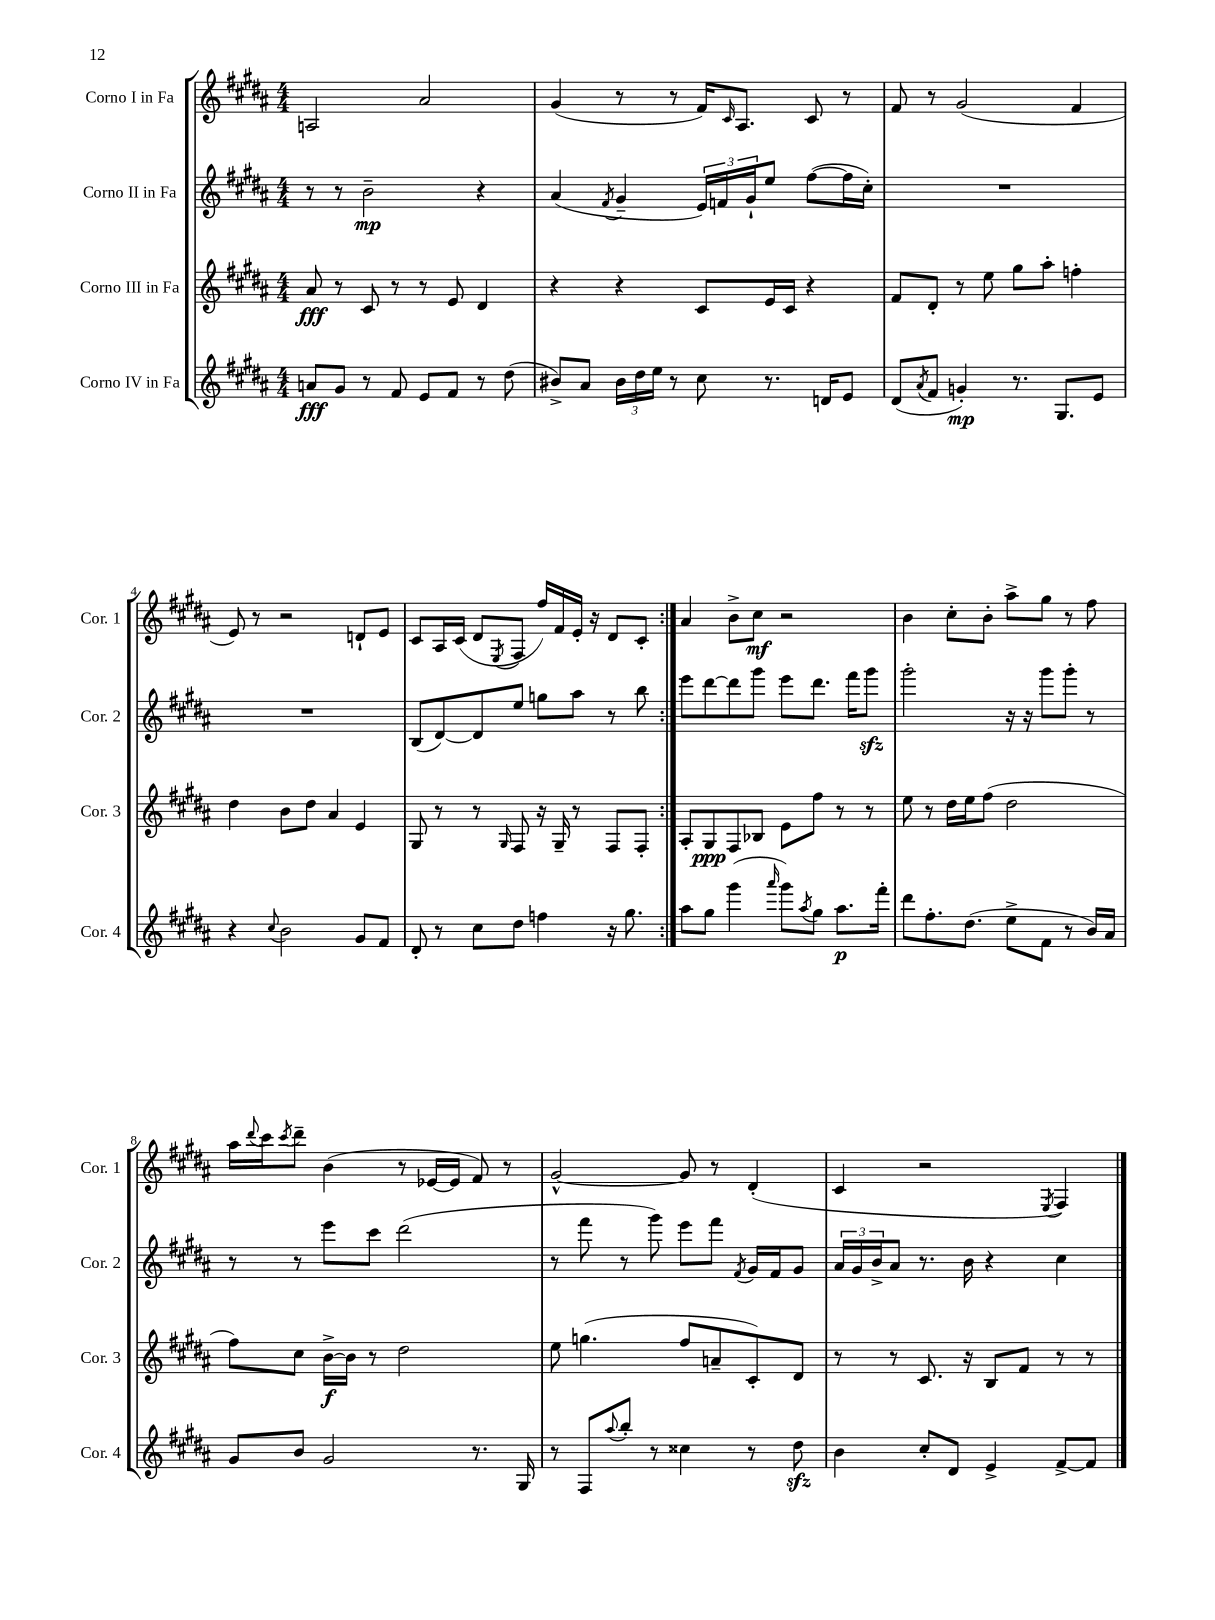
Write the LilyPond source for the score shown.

<<
\new StaffGroup <<
\new Staff = "s0" \with { instrumentName = "Corno I in Fa" shortInstrumentName = "Cor. 1" } {
    \clef treble \key b \major \numericTimeSignature \time 4/4
    \repeat volta 2 { a2 ais'2 |
    gis'4( r8 r8 fis'16) \grace { cis'16 } ais8. cis'8 r8 |
    fis'8 r8 gis'2( fis'4 |
    e'8) r8 r2 d'8-! e'8 |
    cis'8 ais16 cis'16( dis'8 \acciaccatura { e8 } fis8 fis''16) fis'16 e'16-. r16 dis'8 cis'8-. | }
    ais'4 b'8-> cis''8\mf r2 |
    b'4 cis''8-. b'8-. ais''8-> gis''8 r8 fis''8 |
    ais''16 \appoggiatura { dis'''8 } cis'''16 \acciaccatura { cis'''8 } dis'''8-- b'4( r8 ees'16~ ees'16 fis'8) r8 |
    gis'2~-^ gis'8 r8 dis'4-.( |
    cis'4 r2 \acciaccatura { e8 } fis4) \bar "|." |
}
\new Staff = "s1" \with { instrumentName = "Corno II in Fa" shortInstrumentName = "Cor. 2" } {
    \clef treble \key b \major \numericTimeSignature \time 4/4
    \repeat volta 2 { r8 r8 b'2--\mp r4 |
    ais'4( \acciaccatura { fis'8 } gis'4-- \tuplet 3/2 { e'16) f'16 gis'16-! } e''8 fis''8~( fis''16 cis''16-.) |
    R1 |
    R1 |
    b8( dis'8~) dis'8 e''8 g''8 ais''8 r8 b''8 | }
    e'''8 dis'''8~ dis'''8 gis'''8 e'''8 dis'''8. fis'''16 gis'''8\sfz |
    gis'''2-. r16 r16 gis'''8 gis'''8-. r8 |
    r8 r8 e'''8 cis'''8 dis'''2( |
    r8 fis'''8 r8 gis'''8) e'''8 fis'''8 \acciaccatura { fis'8 } gis'16 fis'16 gis'8 |
    \tuplet 3/2 { ais'16 gis'16 b'16-> } ais'8 r8. b'16 r4 cis''4 \bar "|." |
}
\new Staff = "s2" \with { instrumentName = "Corno III in Fa" shortInstrumentName = "Cor. 3" } {
    \clef treble \key b \major \numericTimeSignature \time 4/4
    \repeat volta 2 { ais'8\fff r8 cis'8 r8 r8 e'8 dis'4 |
    r4 r4 cis'8 e'16 cis'16 r4 |
    fis'8 dis'8-. r8 e''8 gis''8 ais''8-. f''4-. |
    dis''4 b'8 dis''8 ais'4 e'4 |
    gis8 r8 r8 \grace { gis16 } fis8 r16 gis16-- r8 fis8 fis8-. | }
    ais8-. gis8\ppp fis8 bes8 e'8 fis''8 r8 r8 |
    e''8 r8 dis''16 e''16 fis''8( dis''2 |
    fis''8) cis''8 b'16~->\f b'16 r8 dis''2 |
    e''8 g''4.( fis''8 a'8-- cis'8-.) dis'8 |
    r8 r8 cis'8. r16 b8 fis'8 r8 r8 \bar "|." |
}
\new Staff = "s3" \with { instrumentName = "Corno IV in Fa" shortInstrumentName = "Cor. 4" } {
    \clef treble \key b \major \numericTimeSignature \time 4/4
    \repeat volta 2 { a'8\fff gis'8 r8 fis'8 e'8 fis'8 r8 dis''8( |
    bis'8->) ais'8 \tuplet 3/2 { bis'16 dis''16 e''16 } r8 cis''8 r8. d'16 e'8 |
    dis'8( \acciaccatura { ais'8 } fis'8 g'4-.\mp) r8. gis8. e'8 |
    r4 \appoggiatura { cis''8 } b'2 gis'8 fis'8 |
    dis'8-. r8 cis''8 dis''8 f''4 r16 gis''8. | }
    ais''8 gis''8 gis'''4( \grace { ais'''16 } gis'''8) \acciaccatura { ais''8 } gis''8 ais''8.\p fis'''16-. |
    dis'''8 fis''8.-. dis''8.( e''8-> fis'8 r8 b'16) ais'16 |
    gis'8 b'8 gis'2 r8. gis16 |
    r8 fis8 \appoggiatura { ais''8 } b''8-. r8 cisis''4 r8 dis''8\sfz |
    b'4 cis''8-. dis'8 e'4-> fis'8~-> fis'8 \bar "|." |
}
>>
>>
